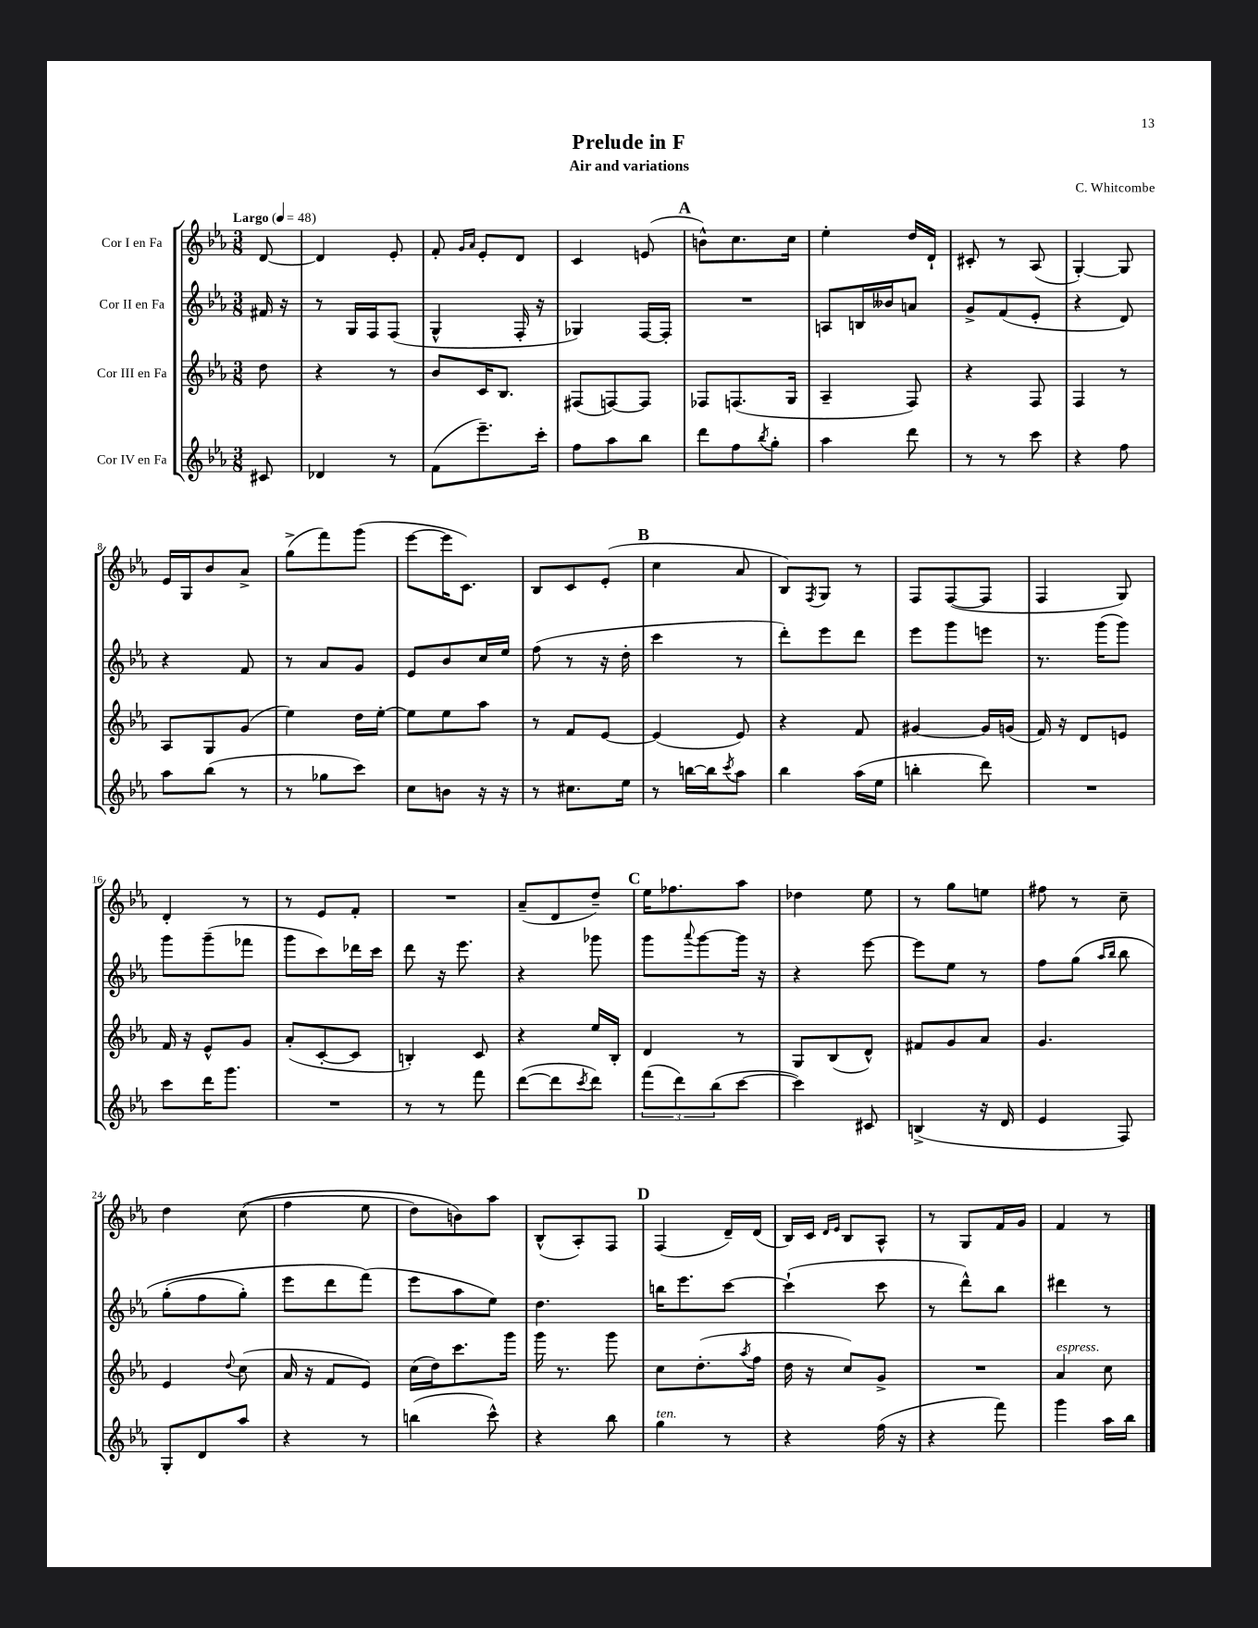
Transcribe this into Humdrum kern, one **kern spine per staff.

**kern	**kern	**kern	**kern
*staff4	*staff3	*staff2	*staff1
*clefG2	*clefG2	*clefG2	*clefG2
*k[b-e-a-]	*k[b-e-a-]	*k[b-e-a-]	*k[b-e-a-]
*M3/8	*M3/8	*M3/8	*M3/8
*MM48	*MM48	*MM48	*MM48
8c#/	8dd\	16f#/	[8d/
.	.	16r	.
=	=	=	=
4d-/	4r	8r	4d/]
.	.	16G/LL	.
.	.	16F/J	.
8r	8r	(8F/J	8e-'/
=	=	=	=
(8f\L	8b-/L	4G^^/	8f'/
.	.	.	16qqg/LL
.	.	.	16qqa-/JJ
8.eee-~\)	16c/K	.	8e-'/L
.	8.B-/J	.	.
.	.	16F'/	8d/J
16ccc'\Jk	.	16r	.
=	=	=	=
8ff\L	(8F#/L	4G-/)	4c/
8aa-\	[8F/)	.	.
8bb-\J	8F/]J	[16F/LL	(8e/
.	.	16F'/]JJ	.
=	=	=	=
8ddd\L	8F-/L	4.r	8b^^\L)
8ff\	(8.F/	.	8.cc\
8qbb-/	.	.	.
8gg'\J	.	.	.
.	16G/Jk	.	16cc\Jk
=	=	=	=
4aa-\	4A-~/	8A/L	4ee-'\
.	.	16B/L	.
.	.	16b--/J	.
8ddd\	8F/)	8a/J	16dd/LL
.	.	.	16d`/JJ
=	=	=	=
8r	4r	8g^/L	8c#'/
8r	.	(8f/	8r
8ccc\	8F/	8e-'/J	(8A-/
=	=	=	=
4r	4F/	4r	[4G'/)
8ff\	8r	8d/)	8G/]
=	=	=	=
8aa-\L	8A-/L	4r	16e-/LL
.	.	.	16G/J
(8bb-\J	8G/	.	8b-/
8r	(8g/J	8f/	8a-^/J
=	=	=	=
8r	4ee-\)	8r	(8gg^\L
8gg-\L	.	8a-/L	8fff\)
8ccc\J)	16dd\LL	8g/J	(8ggg\J
.	[16ee-'\JJ	.	.
=	=	=	=
8cc\L	8ee-\]L	8e-/L	[8eee-\L
8b\J	8ee-\	8b-/	16eee-\]K
.	.	.	8.c\J)
16r	8aa-\J	16cc/L	.
16r	.	16ee-/JJ	.
=	=	=	=
8r	8r	(8ff\	8B-/L
8.cc#\L	8f/L	8r	8c/
.	[8e-/J	16r	(8e-'/J
16ee-\Jk	.	16dd'\	.
=	=	=	=
8r	(4e-/]	4ccc\	4cc\
[16bb\LL	.	.	.
16bb\]J	.	.	.
8qccc/	.	.	.
8aa-\J	8e-/)	8r	8a-/
=	=	=	=
4bb-\	4r	8ddd'\L)	8B-/L)
.	.	.	8qF/
.	.	8eee-\	8G/J
(16aa-\LL	8f/	8ddd\J	8r
16ee-\JJ	.	.	.
=	=	=	=
4bb'\	[4g#/	8eee-\L	8F/L
.	.	8ggg\	([8F/
8ddd\)	16g#/]LL	8eee\J	8F/]J
.	(16g/JJ	.	.
=	=	=	=
4.r	16f/)	8.r	4F/
.	16r	.	.
.	8d/L	.	.
.	.	(16ggg\LK	.
.	8e/J	8ggg\J)	8G/)
=	=	=	=
8ccc\L	16f/	8ggg\L	4d'/
.	16r	.	.
16ddd\K	8e-^^/L	(8ggg~\	.
8.ggg\J	.	.	.
.	8g/J	8fff-\J	8r
=	=	=	=
4.r	(8a-'/L	8ggg\L	8r
.	[8c'/	8ccc\)	8e-/L
.	8c/]J	16ddd-\L	8f'/J
.	.	16ccc\JJ	.
=	=	=	=
8r	4B'/)	8ddd\	4.r
8r	.	16r	.
.	.	8.eee-\	.
8fff\	8c/	.	.
=	=	=	=
([8ddd\L	4r	4r	(8a-~/L
8ddd\]	.	.	8d/
8qccc/	.	.	.
8ddd\J)	16ee-/LL	8ggg-\	8dd~/J)
.	16B-'/JJ	.	.
=	=	=	=
(12fff\L	4d/	8ggg\L	16ee-\LK
.	.	.	8.ff-\
12ddd\)	.	.	.
.	.	8qqaaa-/	.
.	.	[8ggg\	.
(12bb-\	.	.	.
[8ccc\J	8r	16ggg\]Jk	8aa-\J
.	.	16r	.
=	=	=	=
4ccc\])	8G/L	4r	4dd-\
.	(8B-/	.	.
8c#/	8d^^/J)	[8eee-\	8ee-\
=	=	=	=
(4B^/	8f#/L	8eee-\]L	8r
.	8g/	8ee-\J	8gg\L
16r	8a-/J	8r	8ee\J
16d/	.	.	.
=	=	=	=
4e-/	4.g/	8ff\L	8ff#\
.	.	&(8gg\J	8r
.	.	16qqaa-/LL	.
.	.	16qqbb-/JJ	.
8F/)	.	8bb-\	8cc~\
=	=	=	=
8G'/L	4e-/	(8gg'\L	4dd\
8d/	.	8ff\	.
.	8qqdd/	.	.
8aa-/J	(8cc\	8gg'\J)	&((8cc\
=	=	=	=
4r	16a-/	8eee-\L	4ff\
.	16r	.	.
.	8f/L	8ddd\	.
8r	8e-/J)	(8fff\J&)	8ee-\
=	=	=	=
(4bb\	(16cc\LL	8eee-\L	8dd\L)
.	16dd\J)	.	.
.	8.ccc\	8aa-\	8b\&)
8ccc^^\)	.	8ee-\J)	8aa-\J
.	16ggg\Jk	.	.
=	=	=	=
4r	16ggg\	4.dd\	(8B-^^/L
.	8.r	.	.
.	.	.	8A-'/)
8bb-\	8ggg\	.	8F/J
=	=	=	=
4gg\	8cc\L	16bb\LK	(4F/
.	.	8.eee-\	.
.	(8.dd'\	.	.
8r	.	[8ccc\J	16d~/LL)
.	8qaa-/	.	.
.	16ff\Jk	.	(16d/JJ
=	=	=	=
4r	16dd\	(4ccc`\]	16B-/LL)
.	16r	.	16c/JJ
.	.	.	16qqd/LL
.	.	.	16qqe-/JJ
.	8cc/L)	.	8B-/L
(16ff\	8g^/J	8ccc\	8A-^^/J
16r	.	.	.
=	=	=	=
4r	4.r	8r	8r
.	.	8ddd^^\L)	8G/L
8fff\)	.	8bb-\J	16f/L
.	.	.	16g/JJ
=	=	=	=
4ggg\	4a-/	4ddd#\	4f/
16aa-\LL	8cc\	8r	8r
16bb-\JJ	.	.	.
==	==	==	==
*-	*-	*-	*-
